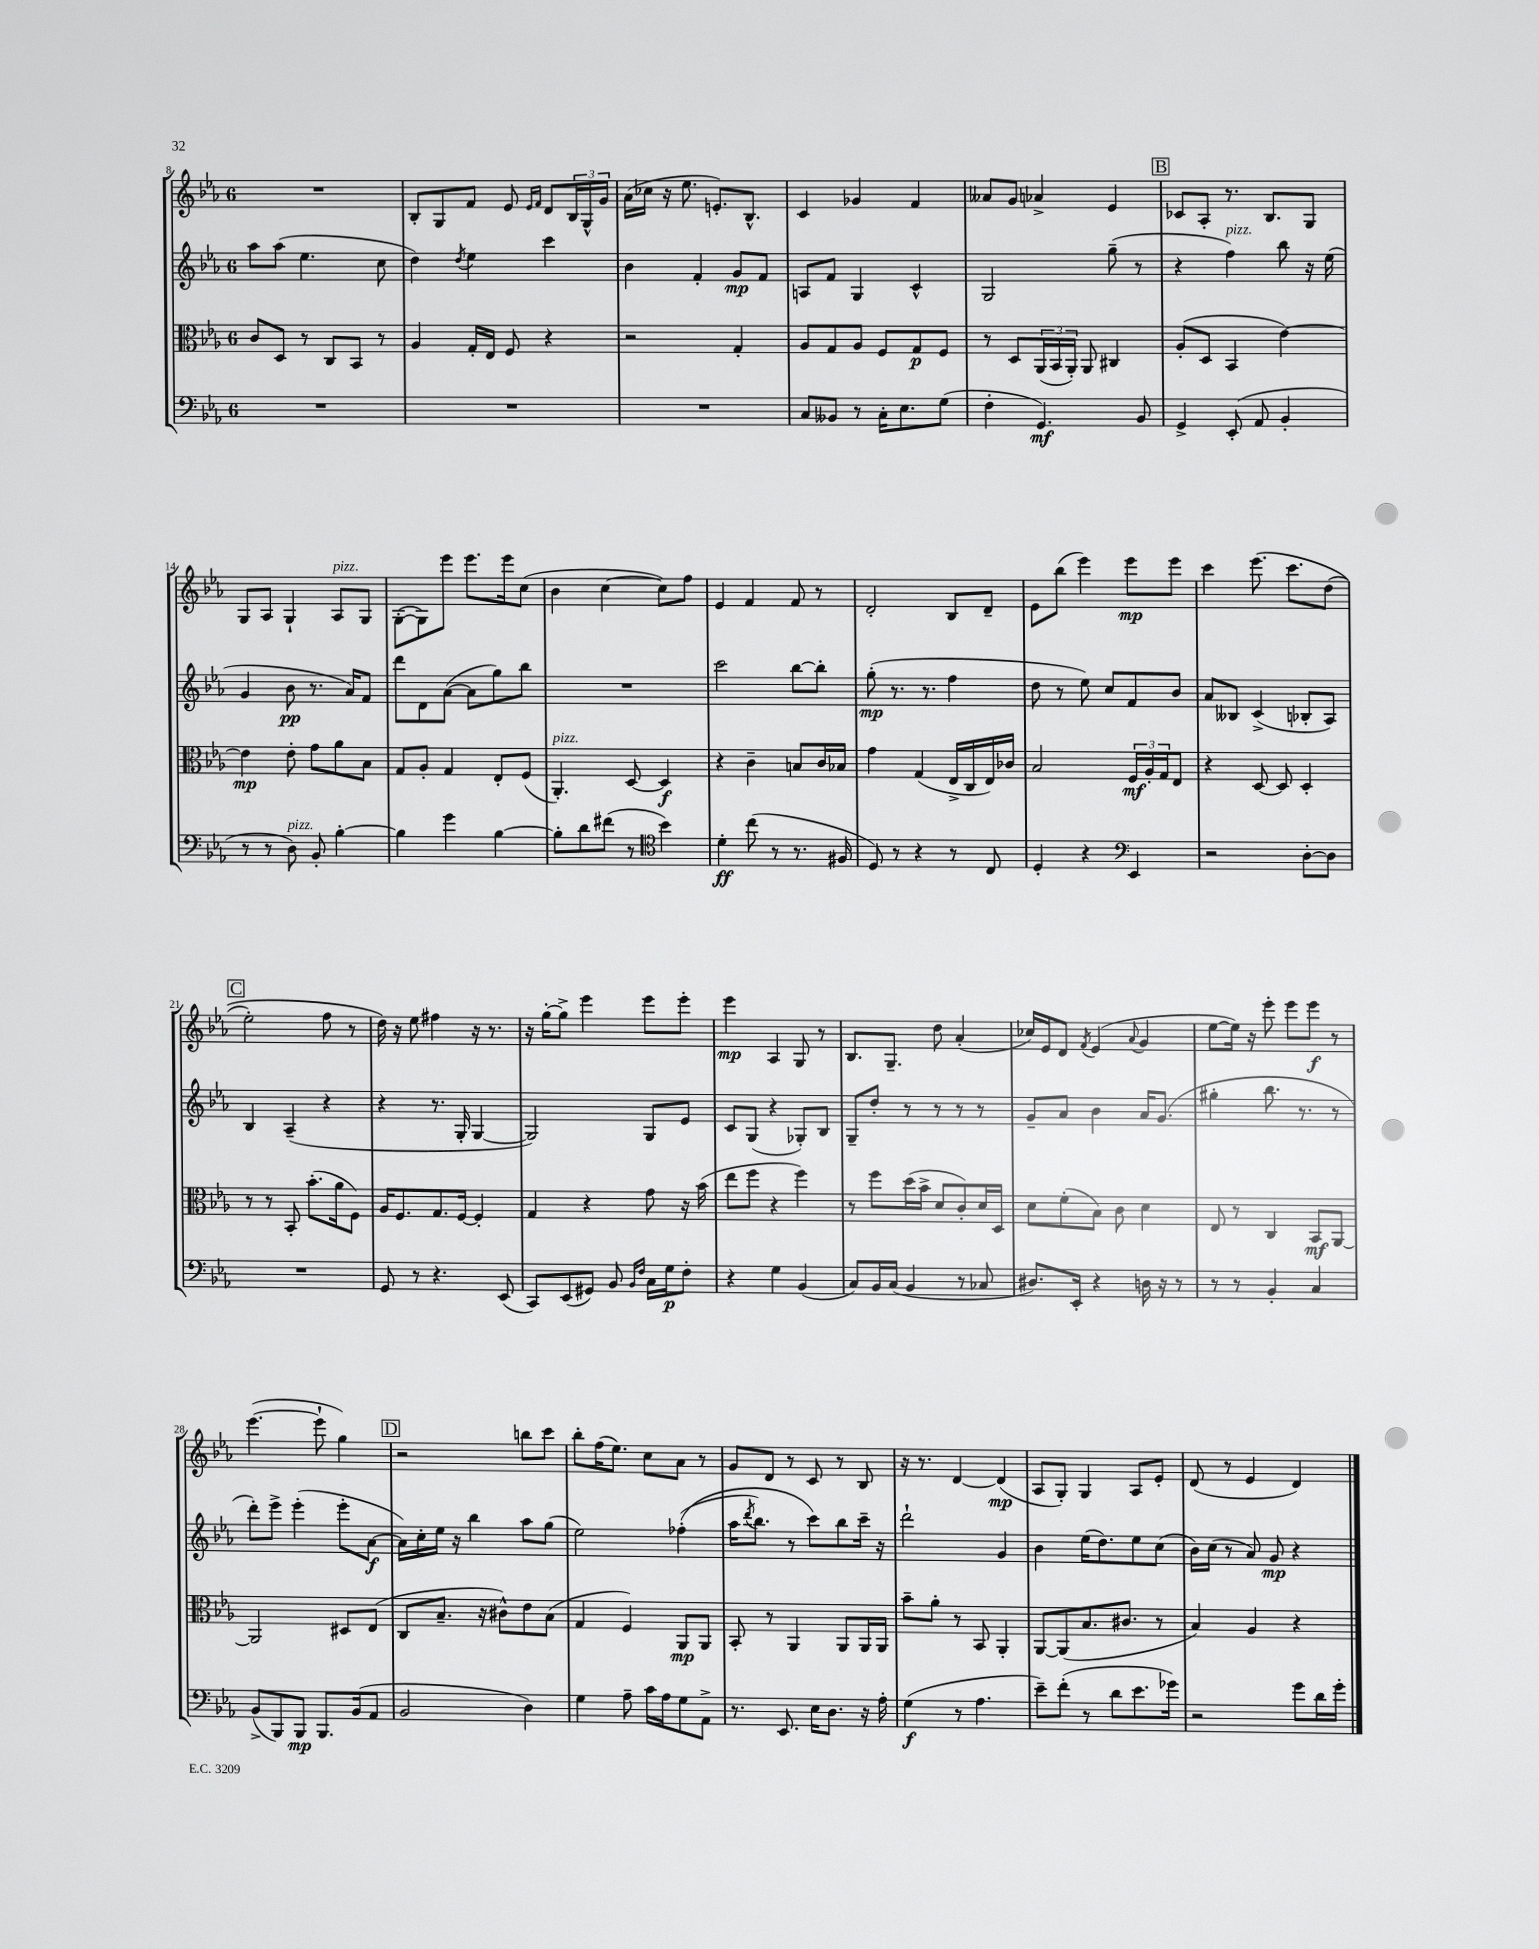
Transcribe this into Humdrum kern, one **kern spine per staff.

**kern	**kern	**kern	**kern
*staff4	*staff3	*staff2	*staff1
*clefF4	*clefC3	*clefG2	*clefG2
*k[b-e-a-]	*k[b-e-a-]	*k[b-e-a-]	*k[b-e-a-]
*M6/8	*M6/8	*M6/8	*M6/8
2.r	8c	8aa-	2.r
.	8D	(8aa-	.
.	8r	4.ee-	.
.	8C	.	.
.	8BB-	.	.
.	8r	8cc	.
=	=	=	=
2.r	4A-	4dd)	8B-'
.	.	.	8G
.	.	8qdd	.
.	16G'	4ee-	8f
.	16E-	.	.
.	8F	.	8e-
.	.	.	16qqe-
.	.	.	16qqf
.	4r	4ccc	8d
.	.	.	24B-
.	.	.	24G^^
.	.	.	24g
=	=	=	=
2.r	2r	4b-	(16a-
.	.	.	16cc-
.	.	.	16r
.	.	.	8.ee-
.	.	4f'	.
.	.	.	8.e')
.	4G'	8g	.
.	.	.	8.B-^^
.	.	8f	.
=	=	=	=
8C	8A-	8A	4c
8BB--	8G	8f	.
8r	8A-	4G	4g-
16C'	8F	.	.
8.E-	.	.	.
.	8G	4c^^	4f
(8G	8F	.	.
=	=	=	=
4F'	8r	2G	8a--
.	8D	.	8g
4.GG)	(24AA-	.	4a-^
.	24BB-	.	.
.	24AA-')	.	.
.	8AA-	.	.
.	4C#	(8gg~	4e-
8BB-	.	8r	.
=	=	=	=
4GG^	(8A-'	4r	8c-
.	8D	.	8A-'
(8EE-'	4BB-	4ff)	8.r
8AA-	.	.	.
.	.	.	8.B-
4BB-'	[4e-)	8bb-	.
.	.	16r	8G
.	.	(16ee-	.
=	=	=	=
8r	4e-]	4g	8G
8r	.	.	8A-
8D)	8e-'	8b-	4G`
8BB-'	8g	8.r	.
[4B-'	8a-	.	8A-
.	.	16a-)	.
.	8B-	8f	8G
=	=	=	=
4B-]	8G	8ddd	([8G'
.	8A-'	8d	8G])
4g	4G	([8a-	8eee-
.	.	8a-]	8.eee-
[4B-	8E-'	8gg)	.
.	.	.	16eee-
.	(8F	8bb-	(8cc
=	=	=	=
8B-']	4.AA-')	2.r	4b-
8d	.	.	.
(8f#	.	.	[4cc
8r	[8D	.	.
*clefC4	*	*	*
4b-)	4D]	.	8cc])
.	.	.	8ff
=	=	=	=
4d'	4r	2ccc	4e-
(8cc	4c~	.	4f
8r	.	.	.
8.r	8B	[8bb-	8f
.	16c	8bb-']	8r
16F#	16B-	.	.
=	=	=	=
8D)	4g	(8gg'	2d'
8r	.	8.r	.
4r	(4G	.	.
.	.	8.r	.
8r	16E-^	4ff	8B-
.	16C	.	.
8C	16E-)	.	8d~
.	16c-	.	.
=	=	=	=
4D'	2B-	8dd	8e-
.	.	8r	(8bb-
4r	.	8ee-)	4eee-)
.	.	8cc	.
*clefF4	*	*	*
4EE-	24F	8f	8eee-
.	24A-'	.	.
.	24G	.	.
.	8E-	8b-	8eee-
=	=	=	=
2r	4r	8a-	4ccc
.	.	8B--	.
.	[8D	(4c^	&(8.eee-
.	8D]	.	.
.	.	.	8.ccc
[8D'	4D'	8B-'	.
8D]	.	8A-)	(8dd
=	=	=	=
2.r	8r	4B-	2ee-')
.	8r	.	.
.	8BB-'	(4A-~	.
.	(8.b-'	.	.
.	.	4r	8ff
.	16a-	.	.
.	8F)	.	8r
=	=	=	=
8GG	16A-	4r	16dd&)
.	8.F	.	16r
8r	.	.	8ee-
4.r	8.G	8.r	4ff#
.	[16F	16G'	.
.	4F']	[4G	16r
.	.	.	8.r
(8EE-	.	.	.
=	=	=	=
8CC)	4G	2G])	16r
.	.	.	[16gg'
(8EE-	.	.	8gg^]
8GG#)	4r	.	4eee-
8BB-	.	.	.
16qqBB-	.	.	.
16qqF	.	.	.
16C	8g	8G	8eee-
16G	.	.	.
8F'	16r	8e-	8eee-'
.	(16b-	.	.
=	=	=	=
4r	8ee-	8c	4eee-
.	8ff	(8G	.
4G	4r	4r	4A-
(4BB-	4ff)	8G-')	8G
.	.	8B-	8r
=	=	=	=
8C)	8r	8G~	8.B-
16BB-	8ff	8dd'	.
(16C	.	.	8.G~
4BB-	(16dd	8r	.
.	16b-^	.	.
.	8d	8r	8dd
8r	8c')	8r	(4a-'
8C-	16d	8r	.
.	16D	.	.
=	=	=	=
8.D#)	8d	8g~	16cc-)
.	.	.	16e-
.	(8f'	8a-	8d
16EE-'	.	.	.
.	.	.	8qf
4r	8B-)	4b-	(4e-
.	8c	.	.
.	.	.	8qqa-
16D	4d	16a-	4g
16r	.	(8.g	.
8r	.	.	.
=	=	=	=
8r	8E-	4gg#'	[8ee-
8r	8r	.	16ee-])
.	.	.	16r
4BB-'	4C	8.bb-	8eee-'
.	.	.	8eee-
.	.	8.r	.
4C	8BB-	.	8eee-
.	[8AA-	8r	8r
=	=	=	=
(8BB-^	2AA-]	8ddd')	([4.eee-
8BBB-)	.	8eee-^	.
8BBB-	.	(4eee-'	.
8.BBB-	.	.	8eee-`]
.	8D#	8eee-'	4gg)
(16BB-	.	.	.
8AA-	(8E-	[8a-	.
=	=	=	=
2BB-	8C	16a-])	2r
.	.	16cc'	.
.	8.B-~	16ee-	.
.	.	16r	.
.	.	4bb-	.
.	16r	.	.
.	8c#^^)	.	.
4D)	8e-	8aa-	8bb
.	(8B-	(8gg	8ccc
=	=	=	=
4G	4G	2ee-)	8bb-'
.	.	.	(16ff
.	.	.	8.ee-)
8A-~	4F)	.	.
16c	.	.	8cc
16A-	.	.	.
8G	8AA-	&((4ff-'	8a-
8AA-^	8AA-	.	8r
=	=	=	=
8.r	8BB-'	16aa-	8g
.	.	8qddd	.
.	.	8.bb-)	.
.	8r	.	8d
8.EE-	.	.	.
.	4AA-	8r	8r
16E-	.	8ccc&)	8c
8.D	.	.	.
.	8AA-	8bb-	8r
16r	16AA-	16ccc~	8B-
16A-'	16AA-	16r	.
=	=	=	=
(4G	8b-~	2ddd`	16r
.	.	.	8.r
.	8a-'	.	.
8r	8r	.	[4d
4.A-	8BB-	.	.
.	4AA-'	4g	(4d]
=	=	=	=
8e-~)	[8AA-	4b-	8A-
(8f'	(8AA-]	.	8G')
8r	8.B-	(16ee-	4G
.	.	8.dd)	.
8d	.	.	.
.	8.c#	.	.
8.e-	.	8ee-	8A-
.	8r	(8cc	8e-'
16g-)	.	.	.
=	=	=	=
2r	4B-)	16b-)	(8d
.	.	(16cc	.
.	.	8r	8r
.	4A-	8a-)	4e-
.	.	8g	.
8g	4r	4r	4d)
16d	.	.	.
16g'	.	.	.
==	==	==	==
*-	*-	*-	*-
